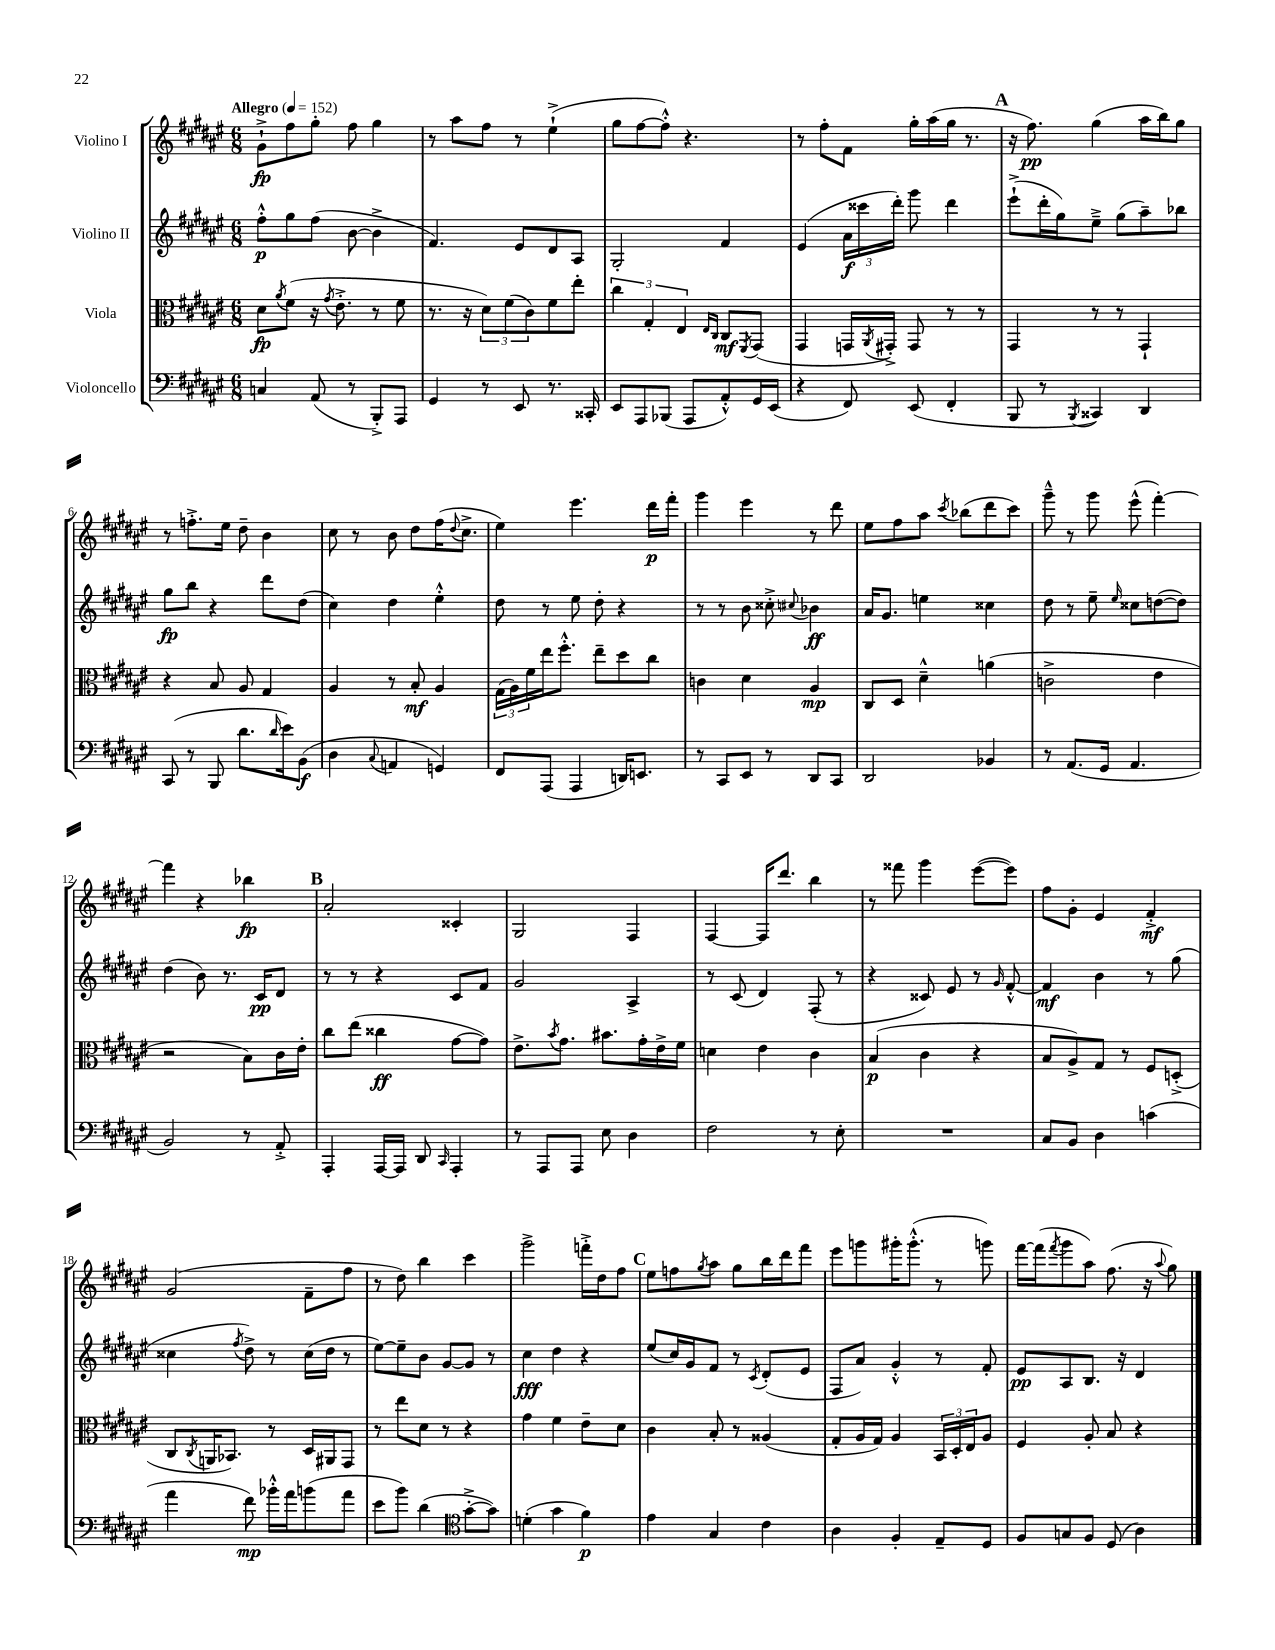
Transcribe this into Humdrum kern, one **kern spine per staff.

**kern	**dynam	**kern	**dynam	**kern	**dynam	**kern	**dynam
*part4	*part4	*part3	*part3	*part2	*part2	*part1	*part1
*staff4	*staff4	*staff3	*staff3	*staff2	*staff2	*staff1	*staff1
*I"Violoncello	*	*I"Viola	*	*I"Violino II	*	*I"Violino I	*
*clefF4	*	*clefC3	*	*clefG2	*	*clefG2	*
*k[f#c#g#d#a#e#]	*	*k[f#c#g#d#a#e#]	*	*k[f#c#g#d#a#e#]	*	*k[f#c#g#d#a#e#]	*
*M6/8	*	*M6/8	*	*M6/8	*	*M6/8	*
*MM152	*	*MM152	*	*MM152	*	*MM152	*
=1	=1	=1	=1	=1	=1	=1	=1
!	!	!	!	!	!	!LO:TX:a:B:t=Allegro	!
4Cn/	.	8d#\L	fp	8ff#'^^\L	p	8g#`^\L	fp
.	.	8qa#/	.	.	.	.	.
.	.	(8f#\J	.	8gg#\	.	8ff#\	.
(8AA#/	.	16r	.	(8ff#\J	.	8gg#'\J	.
.	.	8qg#/	.	.	.	.	.
.	.	8.e#'^\	.	.	.	.	.
8r	.	.	.	[8b\	.	8ff#\	.
8BBB'^/L)	.	8r	.	4b^\]	.	4gg#\	.
8AAA#/J	.	8f#\	.	.	.	.	.
=2	=2	=2	=2	=2	=2	=2	=2
4GG#/	.	8.r	.	4.f#/)	.	8r	.
.	.	.	.	.	.	8aa#\L	.
.	.	16r	.	.	.	.	.
8r	.	12d#\L)	.	.	.	8ff#\J	.
.	.	(12f#\	.	.	.	.	.
8EE#/	.	.	.	8e#/L	.	8r	.
.	.	12c#\)	.	.	.	.	.
8.r	.	8f#\	.	8d#/	.	(4ee#`^\	.
.	.	8ee#'\J	.	8A#/J	.	.	.
16CC##X'/	.	.	.	.	.	.	.
=3	=3	=3	=3	=3	=3	=3	=3
8EE#/L	.	6cc#\	.	2G#'/	.	8gg#\L	.
8AAA#/	.	.	.	.	.	[8ff#\	.
.	.	6G#'/	.	.	.	.	.
(8BBB-X/J	.	.	.	.	.	8ff#'^^\J])	.
.	.	6E#/	.	.	.	.	.
8AAA#/L	.	.	.	.	.	4.r	.
.	.	16qqE#/LL	.	.	.	.	.
.	.	16qqC#/JJ	.	.	.	.	.
8AA#'^^/)	.	8C#/L	mf	4f#/	.	.	.
.	.	8qFF#/	.	.	.	.	.
16GG#/L	.	(8GG#/J	.	.	.	.	.
(16EE#/JJ	.	.	.	.	.	.	.
=4	=4	=4	=4	=4	=4	=4	=4
4r	.	4GG#/	.	(4e#/	.	8r	.
.	.	.	.	.	.	8ff#'\L	.
8FF#/)	.	16GGn/LL	.	24a#\LL	f	8f#\J	.
.	.	.	.	24ccc##X\	.	.	.
.	.	8qAA#/	.	.	.	.	.
.	.	16GG#X'^/JJ)	.	.	.	.	.
.	.	.	.	24ddd#'\JJ)	.	.	.
(8EE#/	.	8GG#/	.	8ggg#\	.	16gg#'\LL	.
.	.	.	.	.	.	(16aa#\	.
4FF#'/	.	8r	.	4ddd#\	.	16gg#\JJ	.
.	.	.	.	.	.	8.r	.
.	.	8r	.	.	.	.	.
!!LO:REH:place=s1:t=A
=5	=5	=5	=5	=5	=5	=5	=5
8BBB/	.	4GG#/	.	(8eee#`^\L	.	16r	.
.	.	.	.	.	.	8.ff#\)	pp
8r	.	.	.	16ddd#'\L	.	.	.
.	.	.	.	16gg#\J)	.	.	.
8qBBB/	.	.	.	.	.	.	.
4CC##X/)	.	8r	.	8ee#~^\J	.	(4gg#\	.
.	.	8r	.	(8gg#\L	.	.	.
4DD#/	.	4GG#`/	.	8aa#~\)	.	16aa#\LL	.
.	.	.	.	.	.	16bb\J)	.
.	.	.	.	8bb-X\J	.	8gg#\J	.
!!LO:LB:g=z
=6	=6	=6	=6	=6	=6	=6	=6
(8CC#/	.	4r	.	8gg#\L	fp	8r	.
8r	.	.	.	8bb\J	.	8.ffn'^\L	.
8BBB/	.	8B/	.	4r	.	.	.
.	.	.	.	.	.	16ee#\Jk	.
8.d#\L	.	8A#/	.	.	.	8dd#~\	.
.	.	4G#/	.	8ddd#\L	.	4b\	.
16qqd#/	.	.	.	.	.	.	.
16e#\k)	.	.	.	.	.	.	.
(8BB\J	f	.	.	(8dd#\J	.	.	.
=7	=7	=7	=7	=7	=7	=7	=7
4D#\	.	4A#/	.	4cc#\)	.	8cc#\	.
.	.	.	.	.	.	8r	.
8qqC#/	.	.	.	.	.	.	.
4AAn/	.	8r	.	4dd#\	.	8b\	.
.	.	8B'/	mf	.	.	8dd#\L	.
4GGn/)	.	4A#/	.	4ee#'^^\	.	(16ff#\K	.
.	.	.	.	.	.	8qqdd#/	.
.	.	.	.	.	.	8.cc#^\J	.
=8	=8	=8	=8	=8	=8	=8	=8
8FF#/L	.	(24G#\LL	.	8dd#\	.	4ee#\)	.
.	.	24A#\)	.	.	.	.	.
.	.	24f#\	.	.	.	.	.
(8AAA#/J	.	16ee#\J	.	8r	.	.	.
.	.	8.ff#'^^\J	.	.	.	.	.
4AAA#/	.	.	.	8ee#\	.	4.eee#\	.
.	.	8ee#~\L	.	8dd#'\	.	.	.
16DDn/KL)	.	8dd#\	.	4r	.	.	.
8.EEn/J	.	.	.	.	.	.	.
.	.	8cc#\J	.	.	.	16ddd#\LL	p
.	.	.	.	.	.	16fff#'\JJ	.
=9	=9	=9	=9	=9	=9	=9	=9
8r	.	4cn\	.	8r	.	4ggg#\	.
8CC#/L	.	.	.	8r	.	.	.
8EE#/J	.	4d#\	.	8b\	.	4eee#\	.
8r	.	.	.	8cc##X'^\	.	.	.
.	.	.	.	8qqcc#X/	.	.	.
8DD#/L	.	4A#/	mp	4b-X\	ff	8r	.
8CC#/J	.	.	.	.	.	8ddd#\	.
=10	=10	=10	=10	=10	=10	=10	=10
2DD#/	.	8C#/L	.	16a#/KL	.	8ee#\L	.
.	.	.	.	8.g#/J	.	.	.
.	.	8D#/J	.	.	.	8ff#\	.
.	.	4d#~^^\	.	4een\	.	8aa#\J	.
.	.	.	.	.	.	8qccc#/	.
.	.	.	.	.	.	(8bb-X\L	.
4BB-X/	.	(4an\	.	4cc##X\	.	8ddd#\	.
.	.	.	.	.	.	8ccc#\J)	.
=11	=11	=11	=11	=11	=11	=11	=11
8r	.	2cn^\	.	8dd#\	.	8ggg#~^^\	.
(8.AA#/L	.	.	.	8r	.	8r	.
.	.	.	.	8ee#~\	.	8ggg#\	.
16GG#/Jk	.	.	.	.	.	.	.
.	.	.	.	16qqee#/	.	.	.
4.AA#/	.	.	.	8cc##X\L	.	(8eee#^^\	.
.	.	4e#\	.	([8ddn\	.	[4fff#'\)	.
.	.	.	.	8dd\J])	.	.	.
!!LO:LB:g=z
=12	=12	=12	=12	=12	=12	=12	=12
2BB/)	.	2r	.	(4dd#\	.	4fff#\]	.
.	.	.	.	8b\)	.	4r	.
.	.	.	.	8.r	.	.	.
8r	.	8B\L)	.	.	.	4bb-X\	fp
.	.	.	.	16c#/KL	pp	.	.
8AA#'^/	.	16c#\L	.	8d#/J	.	.	.
.	.	16e#'\JJ	.	.	.	.	.
!!LO:REH:place=s1:t=B
=13	=13	=13	=13	=13	=13	=13	=13
4AAA#'/	.	8cc#\L	.	8r	.	2a#'/	.
.	.	(8ee#\J	.	8r	.	.	.
[16AAA#/LL	.	4cc##X\	ff	4r	.	.	.
16AAA#/JJ]	.	.	.	.	.	.	.
8DD#/	.	.	.	.	.	.	.
16qqCC#/	.	.	.	.	.	.	.
4AAA#'/	.	[8g#\L	.	8c#/L	.	4c##X'/	.
.	.	8g#\J])	.	8f#/J	.	.	.
=14	=14	=14	=14	=14	=14	=14	=14
8r	.	8.e#^\L	.	2g#/	.	2G#/	.
8AAA#/L	.	.	.	.	.	.	.
.	.	8qb/	.	.	.	.	.
.	.	8.g#\J	.	.	.	.	.
8AAA#/J	.	.	.	.	.	.	.
8E#\	.	8.b#X\L	.	.	.	.	.
4D#\	.	.	.	4A#^/	.	4F#/	.
.	.	16g#'\L	.	.	.	.	.
.	.	16e#^\	.	.	.	.	.
.	.	16f#\JJ	.	.	.	.	.
=15	=15	=15	=15	=15	=15	=15	=15
2F#\	.	4dn\	.	8r	.	[4F#/	.
.	.	.	.	(8c#/	.	.	.
.	.	4e#\	.	4d#/)	.	16F#/KL]	.
.	.	.	.	.	.	8.ddd#/J	.
8r	.	4c#\	.	(8F#'/	.	4bb\	.
8E#'\	.	.	.	8r	.	.	.
=16	=16	=16	=16	=16	=16	=16	=16
2.r	.	(4B/	p	4r	.	8r	.
.	.	.	.	.	.	8fff##X\	.
.	.	4c#\	.	8c##X/)	.	4ggg#\	.
.	.	.	.	8e#/	.	.	.
.	.	4r	.	8r	.	([8eee#\L	.
.	.	.	.	16qqg#/	.	.	.
.	.	.	.	[8f#'^^/	.	8eee#\J])	.
=17	=17	=17	=17	=17	=17	=17	=17
8C#/L	.	8B/L	.	4f#/]	mf	8ff#\L	.
8BB/J	.	8A#^/)	.	.	.	8g#'\J	.
4D#\	.	8G#/J	.	4b\	.	4e#/	.
.	.	8r	.	.	.	.	.
(4cn\	.	8F#/L	.	8r	.	4f#'^/	mf
.	.	(8Dn'^/J	.	(8gg#\	.	.	.
!!LO:LB:g=z
=18	=18	=18	=18	=18	=18	=18	=18
4a#\	.	8C#/L	.	4cc##X\	.	(2g#/	.
.	.	8qC#/	.	.	.	.	.
.	.	16AAn/K	.	.	.	.	.
.	.	8.BB-X/J)	.	.	.	.	.
.	.	.	.	8qff#/	.	.	.
8f#\)	mp	.	.	8dd#^\)	.	.	.
16b-X'^^\LL	.	8r	.	8r	.	.	.
16a#\J	.	.	.	.	.	.	.
(8bn\	.	16D#/LL	.	(16cc##\LL	.	8f#~\L	.
.	.	16AA#X/J	.	16dd#\JJ	.	.	.
8a#\J	.	8GG#/J	.	8r	.	8ff#\J	.
=19	=19	=19	=19	=19	=19	=19	=19
8e#\L	.	8r	.	[8ee#\L)	.	8r	.
8b\J)	.	8ee#\L	.	8ee#~\]	.	8dd#\)	.
(4d#\	.	8d#\J	.	8b\J	.	4bb\	.
.	.	8r	.	[8g#/L	.	.	.
*clefC4	*	*	*	*	*	*	*
[8g#'^\L	.	4r	.	8g#/J]	.	4ccc#\	.
8g#\J])	.	.	.	8r	.	.	.
=20	=20	=20	=20	=20	=20	=20	=20
(4dn'\	.	4g#\	.	4cc#\	fff	2ggg#^\	.
4g#\	.	4f#\	.	4dd#\	.	.	.
4f#\)	p	8e#~\L	.	4r	.	16fffn'^\LL	.
.	.	.	.	.	.	16dd#\J	.
.	.	8d#\J	.	.	.	8ff#\J	.
!!LO:REH:place=s1:t=C
=21	=21	=21	=21	=21	=21	=21	=21
4e#\	.	4c#\	.	(8ee#/L	.	8ee#\L	.
.	.	.	.	16cc#/L)	.	8ffn\	.
.	.	.	.	16g#/J	.	.	.
.	.	.	.	.	.	8qgg#/	.
4G#/	.	8B'/	.	8f#/J	.	8aa#\J	.
.	.	8r	.	8r	.	8gg#\L	.
.	.	.	.	8qc#/	.	.	.
4c#\	.	(4A##X/	.	(8d#'/L	.	16bb\L	.
.	.	.	.	.	.	16ddd#\J	.
.	.	.	.	8e#/J	.	8fff#\J	.
=22	=22	=22	=22	=22	=22	=22	=22
4A#\	.	8G#'/L	.	8F#/L	.	8eee#\L	.
.	.	16A#/L	.	8a#/J)	.	8gggn\	.
.	.	16G#/JJ)	.	.	.	.	.
4F#'/	.	4A#/	.	4g#'^^/	.	16ggg#X'\K	.
.	.	.	.	.	.	(8.ggg#'^^\J	.
8E#~/L	.	24BB/LL	.	8r	.	8r	.
.	.	24D#'/	.	.	.	.	.
.	.	24E#/J	.	.	.	.	.
8D#/J	.	8A#/J	.	8f#'/	.	8gggn\)	.
=23	=23	=23	=23	=23	=23	=23	=23
8F#/L	.	4F#/	.	8e#/L	pp	[16fff#\LL	.
.	.	.	.	.	.	(16fff#\J]	.
.	.	.	.	.	.	8qfff#/	.
8Gn/	.	.	.	8A#/	.	8ggg#\	.
8F#/J	.	8A#'/	.	8.B/J	.	8aa#\J)	.
(8D#/	.	8B/	.	.	.	(8.ff#\	.
.	.	.	.	16r	.	.	.
4A#\)	.	4r	.	4d#/	.	.	.
.	.	.	.	.	.	16r	.
.	.	.	.	.	.	8qqaa#/	.
.	.	.	.	.	.	8gg#\)	.
==	==	==	==	==	==	==	==
*-	*-	*-	*-	*-	*-	*-	*-
